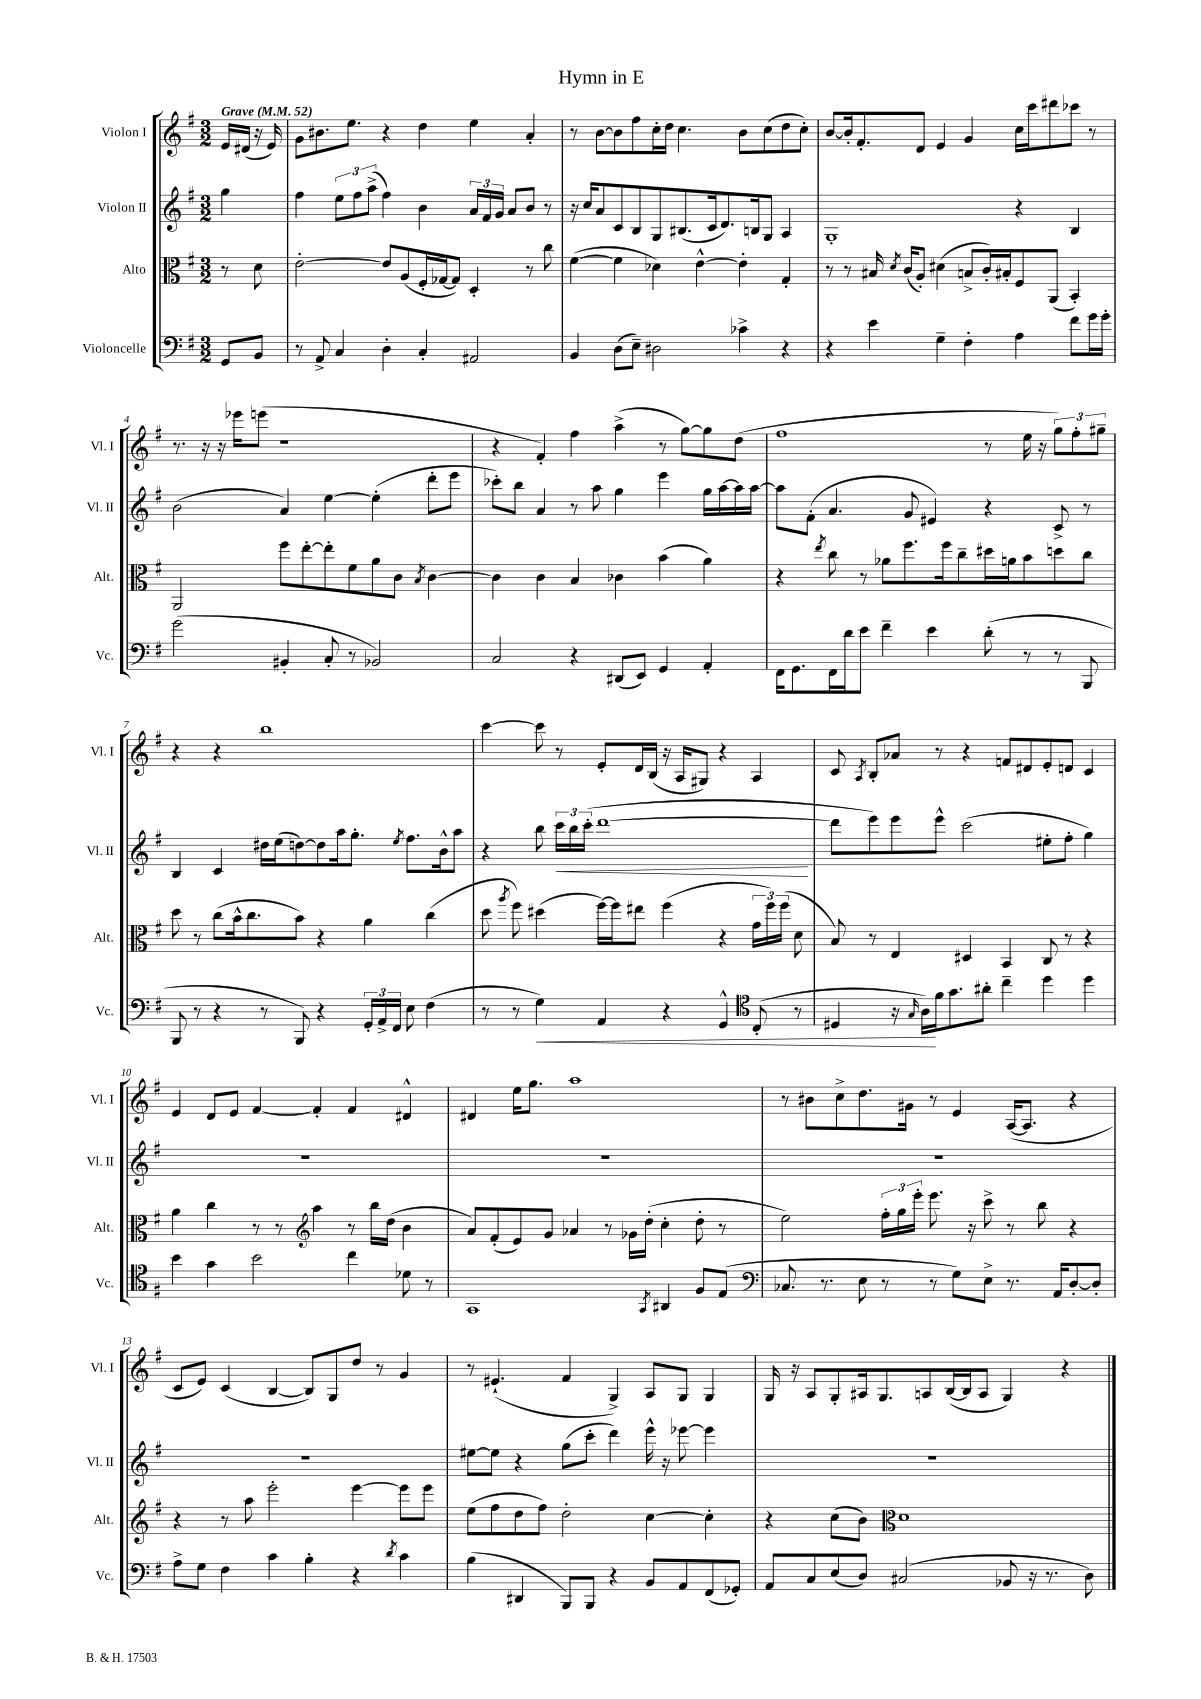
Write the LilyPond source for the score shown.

\header { title = "Hymn in E" }
<<
\new StaffGroup <<
\new Staff = "s0" \with { instrumentName = "Violon I" shortInstrumentName = "Vl. I" } {
    \clef treble \key g \major \numericTimeSignature \time 3/2 \partial 4 \tempo "Grave" 4 = 52
    \autoBeamOff e'16[ dis'16]( r16 e'16) |
    g'8[ bis'8. e''8.] r4 d''4 e''4 a'4-. |
    r8 b'8[~ b'8 fis''8 c''16-. d''16] c''4. b'8[ c''8( d''8 c''8]-.) |
    b'8[~ b'16-. fis'8.-. d'8] e'4 g'4 c''16[ c'''16 dis'''8 ces'''8] r8 |
    r8. r16 r16 ees'''16[ e'''8]( r1 |
    r4 fis'4-.) fis''4 a''4->( r8 g''8[~) g''8 d''8]( |
    fis''1 r8 e''16 r16 \tuplet 3/2 { g''8[) fis''8-. gis''8]-- } |
    r4 r4 b''1 |
    c'''4~ c'''8 r8 e'8[-. d'16 b16]( r16 a16[ gis8]) r4 a4 |
    c'8 \acciaccatura { a8 } b8[-. aes'8] r8 r4 f'8[ dis'8 e'8-. d'8] c'4 |
    e'4 d'8[ e'8] fis'4~ fis'4-. fis'4 dis'4-^ |
    dis'4 e''16[ g''8.] a''1 |
    r8 bis'8[ c''8-> d''8. gis'16] r8 e'4 a16[~( a8.] r4 |
    c'8[ e'8]) c'4( b4~ b8[) g8 d''8] r8 g'4 |
    r8 eis'4.-!( fis'4 g4->) a8[ g8] g4 |
    g16 r16 a8[ g8-. ais16 g8. a8 b16~( b16 a8] g4) r4 \bar "|." |
}
\new Staff = "s1" \with { instrumentName = "Violon II" shortInstrumentName = "Vl. II" } {
    \clef treble \key g \major \numericTimeSignature \time 3/2 \partial 4
    \autoBeamOff g''4 |
    fis''4 \tuplet 3/2 { e''8[ fis''8 a''8]->( } fis''4) b'4 \tuplet 3/2 { a'16[ fis'16 g'16] } a'8[ b'8] r8 |
    r16 c''16[ a'8 c'8 b8 g8 bis8.( c'16 d'8.) b16 g8] a4 |
    g1-. r4 b4 |
    b'2( a'4) e''4~ e''4-.( d'''8[-. e'''8] |
    ces'''8[-.) b''8] a'4 r8 a''8 g''4 e'''4 g''16[ a''16~ a''16 a''16]~ |
    a''8[ fis'8]-.( a'4. g'8 eis'4) r4 c'8-> r8 |
    b4 c'4 dis''16[ e''16( d''8~) d''8 a''16 g''8.]-. \acciaccatura { e''8 } fis''8.[ b'16-^ a''8] |
    r4 b''8 \tuplet 3/2 { c'''16[\< b''16 c'''16]-.( } d'''1~\! |
    d'''8[ e'''8) e'''8 e'''8]-^ c'''2( eis''8[-. fis''8]-. g''4) |
    R1. |
    R1. |
    R1. |
    R1. |
    eis''8[~ eis''8] r4 g''8[( c'''8]-. d'''4) e'''16-^ r16 ees'''8~ ees'''4 |
    R1. \bar "|." |
}
\new Staff = "s2" \with { instrumentName = "Alto" shortInstrumentName = "Alt." } {
    \clef alto \key g \major \numericTimeSignature \time 3/2 \partial 4
    \autoBeamOff r8 d'8 |
    e'2~-. e'8[ a8( fis16-. ges16~ ges8]) d4-. r8 c''8 |
    fis'4~( fis'4 des'4) e'4~-^ e'4-. g4-. |
    r8 r8 bis16 \acciaccatura { d'8 } c'16[( a8]-.) dis'4( b8[-> c'16-.) bis16-. fis8 a,8]( b,4-.) |
    a,2 fis''8[ e''8~-. e''8-. fis'8 a'8 c'8] \acciaccatura { b8 } c'4~ |
    c'4 c'4 b4 ces'4 b'4( a'4) |
    r4 \acciaccatura { e''8 } c''8 r8 aes'8[ fis''8. fis''16 c''8-- dis''16 a'16 b'8 d''8 c''8] |
    d''8 r8 c''8[( b'16-^ c''8. b'8]) r4 a'4 c''4( |
    d''8 \acciaccatura { a''8 } fis''8) dis''4( fis''16[~) fis''16 eis''8] fis''4( r4 \tuplet 3/2 { g'16[ fis''16) fis''16]( } d'8 |
    b8) r8 e4 dis4 b,4 c8 r8 r4 |
    a'4 c''4 r8 r8 \clef treble a''4 r8 b''16[ d''16]( b'4 |
    a'8[) fis'8-.( e'8) g'8] aes'4 r8 ges'16[ d''16]-.( c''4-. d''8-. r8 |
    e''2) \tuplet 3/2 { fis''16[-. g''16 e'''16]-. } e'''8. r16 c'''8-> r8 b''8 r4 |
    r4 r8 a''8 e'''2-. e'''4~ e'''8[ e'''8] |
    e''8[( fis''8 d''8 fis''8]) d''2-. c''4~ c''4-. |
    r4 c''8[( b'8]) \clef alto d'1 \bar "|." |
}
\new Staff = "s3" \with { instrumentName = "Violoncelle" shortInstrumentName = "Vc." } {
    \clef bass \key g \major \numericTimeSignature \time 3/2 \partial 4
    \autoBeamOff g,8[ b,8] |
    r8 a,8-> c4 d4-. c4-. ais,2 |
    b,4 d8[( e8]--) dis2 ces'4-> r4 |
    r4 e'4 g4-- fis4-. a4 fis'8[ g'16 g'16]-. |
    g'2( bis,4-. c8-. r8 bes,2) |
    c2 r4 dis,8[( e,8]) g,4 a,4-. |
    fis,16[ g,8. fis,16 d'16 e'8] fis'4-- e'4 d'8-.( r8 r8 b,,8 |
    b,,8 r8 r4 r8 b,,8) r4 \tuplet 3/2 { g,16[-. a,16-> fis,16] } e8 fis4( |
    r8 r8 g4\<) a,4 r4 g,4-^ \clef tenor c8-.( r8 |
    dis4 r16 \grace { g16 } a16[\!) fis'16 g'8. ais'8]-. c''4-- d''4 d''4 |
    b'4 g'4 b'2 c''4 des'8 r8 |
    g,1 \acciaccatura { g,8 } ais,4 fis8[ e8]( |
    \clef bass ces8. r8. e8 r8 r8 g8[) e8]-> r8. a,16[ d8~-. d8]-. |
    a8[-> g8] fis4 c'4 b4-. r4 \acciaccatura { d'8 } c'4 |
    b4( dis,4 b,,8[) b,,8] r4 b,8[ a,8 fis,8( ges,8]-.) |
    a,8[ c8 e8( d8]) cis2( bes,8 r16 r8. d8) \bar "|." |
}
>>
>>
